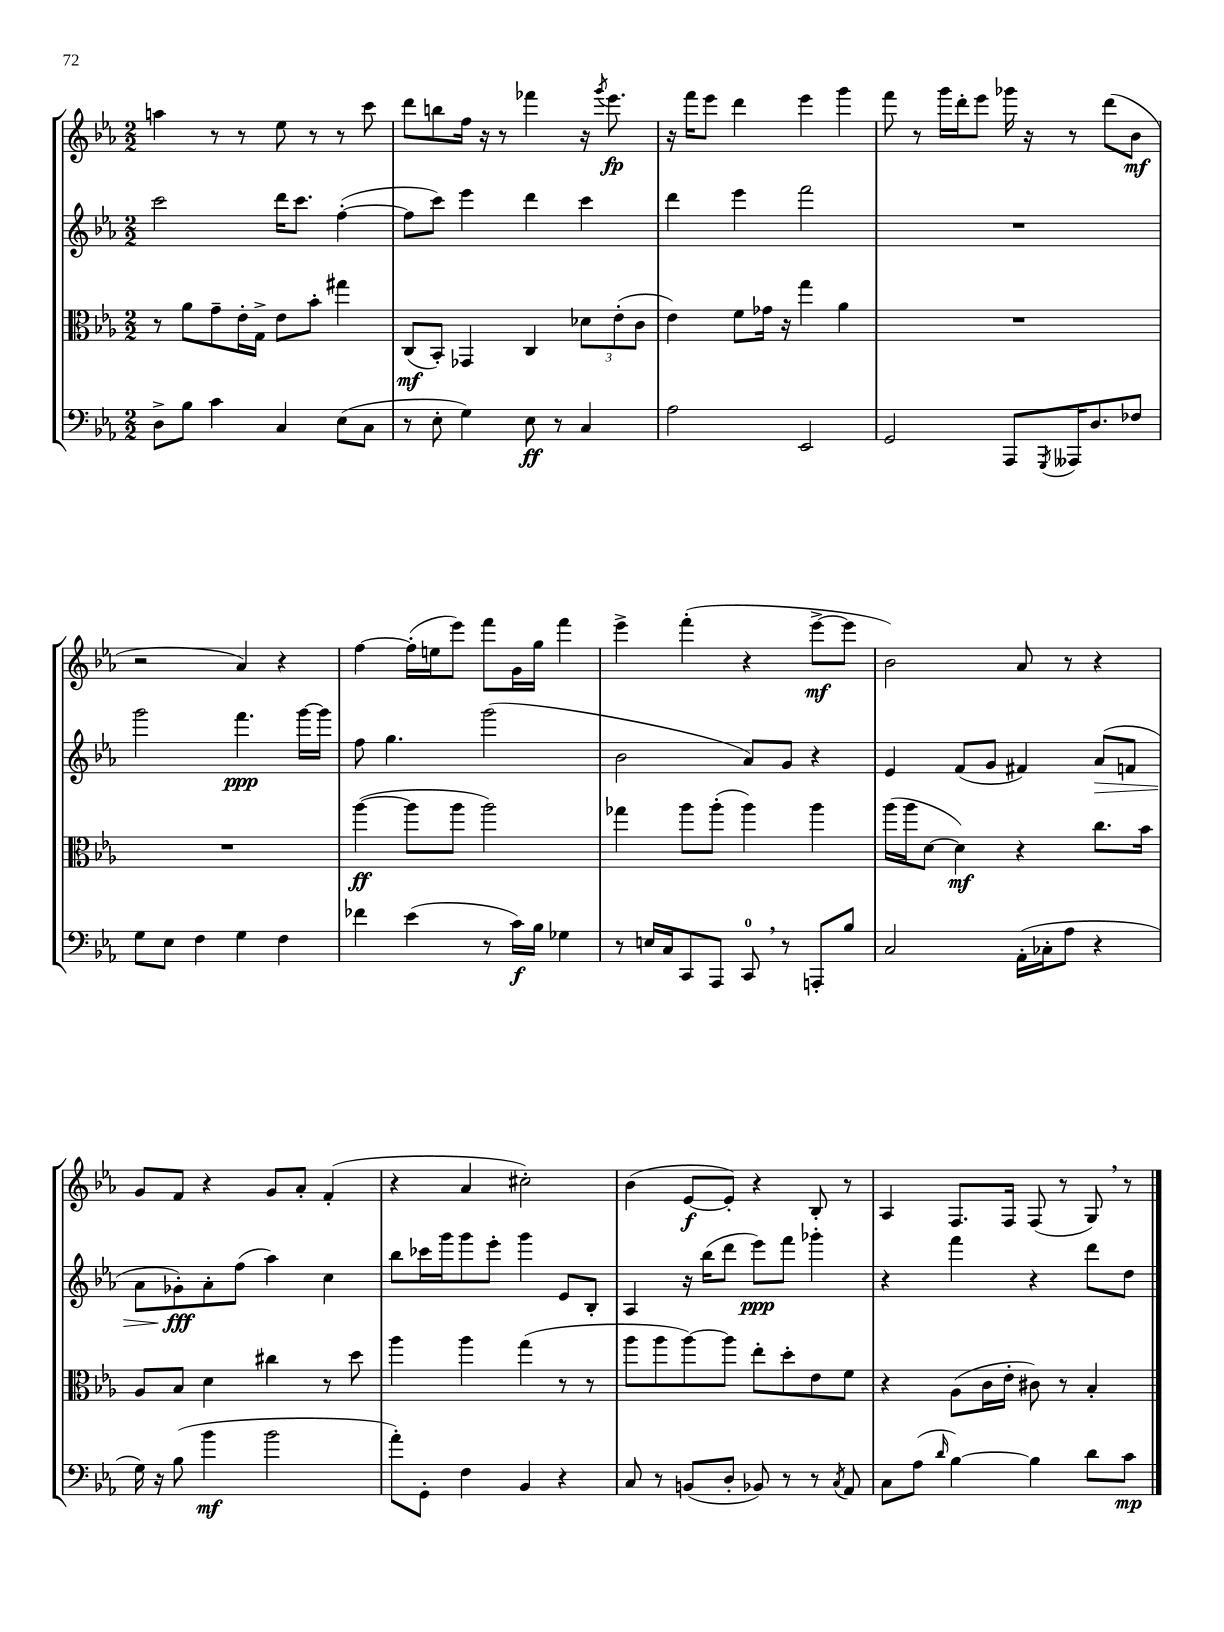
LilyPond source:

<<
\new StaffGroup <<
\new Staff = "s0" {
    \clef treble \key ees \major \numericTimeSignature \time 2/2
    a''4 r8 r8 ees''8 r8 r8 c'''8 |
    d'''8 b''8 f''16 r16 r8 fes'''4 r16 \acciaccatura { g'''8 } ees'''8.\fp |
    r16 f'''16 ees'''8 d'''4 ees'''4 g'''4 |
    f'''8 r8 g'''16 d'''16-. ees'''8 ges'''16 r16 r8 d'''8( bes'8\mf |
    r2 aes'4) r4 |
    f''4~ f''16-.( e''16 ees'''8) f'''8 g'16 g''16 f'''4 |
    ees'''4-> f'''4-.( r4 ees'''8~->\mf ees'''8 |
    bes'2) aes'8 r8 r4 |
    g'8 f'8 r4 g'8 aes'8-. f'4-.( |
    r4 aes'4 cis''2-.) |
    bes'4( ees'8~\f ees'8-.) r4 bes8-. r8 |
    aes4 f8. f16 f8( r8 g8) \breathe r8 \bar "|." |
}
\new Staff = "s1" {
    \clef treble \key ees \major \numericTimeSignature \time 2/2
    c'''2 d'''16 c'''8. f''4~-.( |
    f''8 c'''8) ees'''4 d'''4 c'''4 |
    d'''4 ees'''4 f'''2 |
    R1 |
    g'''2 f'''4.\ppp g'''16~ g'''16 |
    f''8 g''4. g'''2( |
    bes'2 aes'8) g'8 r4 |
    ees'4 f'8( g'8 fis'4) aes'8\>( f'8 |
    aes'8 ges'8-.\fff\!) aes'8-. f''8( aes''4) c''4 |
    bes''8 ces'''16 g'''16 g'''8 ees'''8-. g'''4 ees'8 bes8-. |
    aes4 r16 bes''16( d'''8 ees'''8\ppp) f'''8 ges'''4-. |
    r4 f'''4 r4 d'''8 d''8 \bar "|." |
}
\new Staff = "s2" {
    \clef alto \key ees \major \numericTimeSignature \time 2/2
    r8 aes'8 g'8-- ees'16-. g16-> ees'8 bes'8-. gis''4 |
    c8\mf( bes,8-.) ges,4 c4 \tuplet 3/2 { des'8 ees'8-.( c'8 } |
    ees'4) f'8 ges'16 r16 g''4 aes'4 |
    R1 |
    R1 |
    aes''4~\ff( aes''8 aes''8 aes''2) |
    ges''4 aes''8 aes''8-.( aes''4) aes''4 |
    aes''16( aes''16 d'8~ d'4\mf) r4 c''8. bes'16 |
    aes8 bes8 d'4 cis''4 r8 d''8 |
    aes''4 aes''4 g''4( r8 r8 |
    aes''8 aes''8 aes''8~) aes''8 ees''8-. d''8-. ees'8 f'8 |
    r4 aes8( c'16 ees'16-. cis'8) r8 bes4-. \bar "|." |
}
\new Staff = "s3" {
    \clef bass \key ees \major \numericTimeSignature \time 2/2
    d8-> bes8 c'4 c4 ees8( c8 |
    r8 ees8-. g4) ees8\ff r8 c4 |
    aes2 ees,2 |
    g,2 aes,,8 \acciaccatura { g,,8 } aeses,,16 d8. fes8 |
    g8 ees8 f4 g4 f4 |
    fes'4 ees'4( r8 c'16\f) bes16 ges4 |
    r8 e16 c16 c,8 aes,,8 c,8-0 \breathe r8 a,,8-. bes8 |
    c2 aes,16-.( ces16-. aes8 r4 |
    g16) r16 bes8( bes'4\mf bes'2 |
    aes'8-.) g,8-. f4 bes,4 r4 |
    c8 r8 b,8( d8-. bes,8) r8 r8 \acciaccatura { c8 } aes,8 |
    c8 aes8( \grace { d'16 } bes4~) bes4 d'8 c'8\mp \bar "|." |
}
>>
>>
\layout { \context { \Score \remove "Bar_number_engraver" } }
